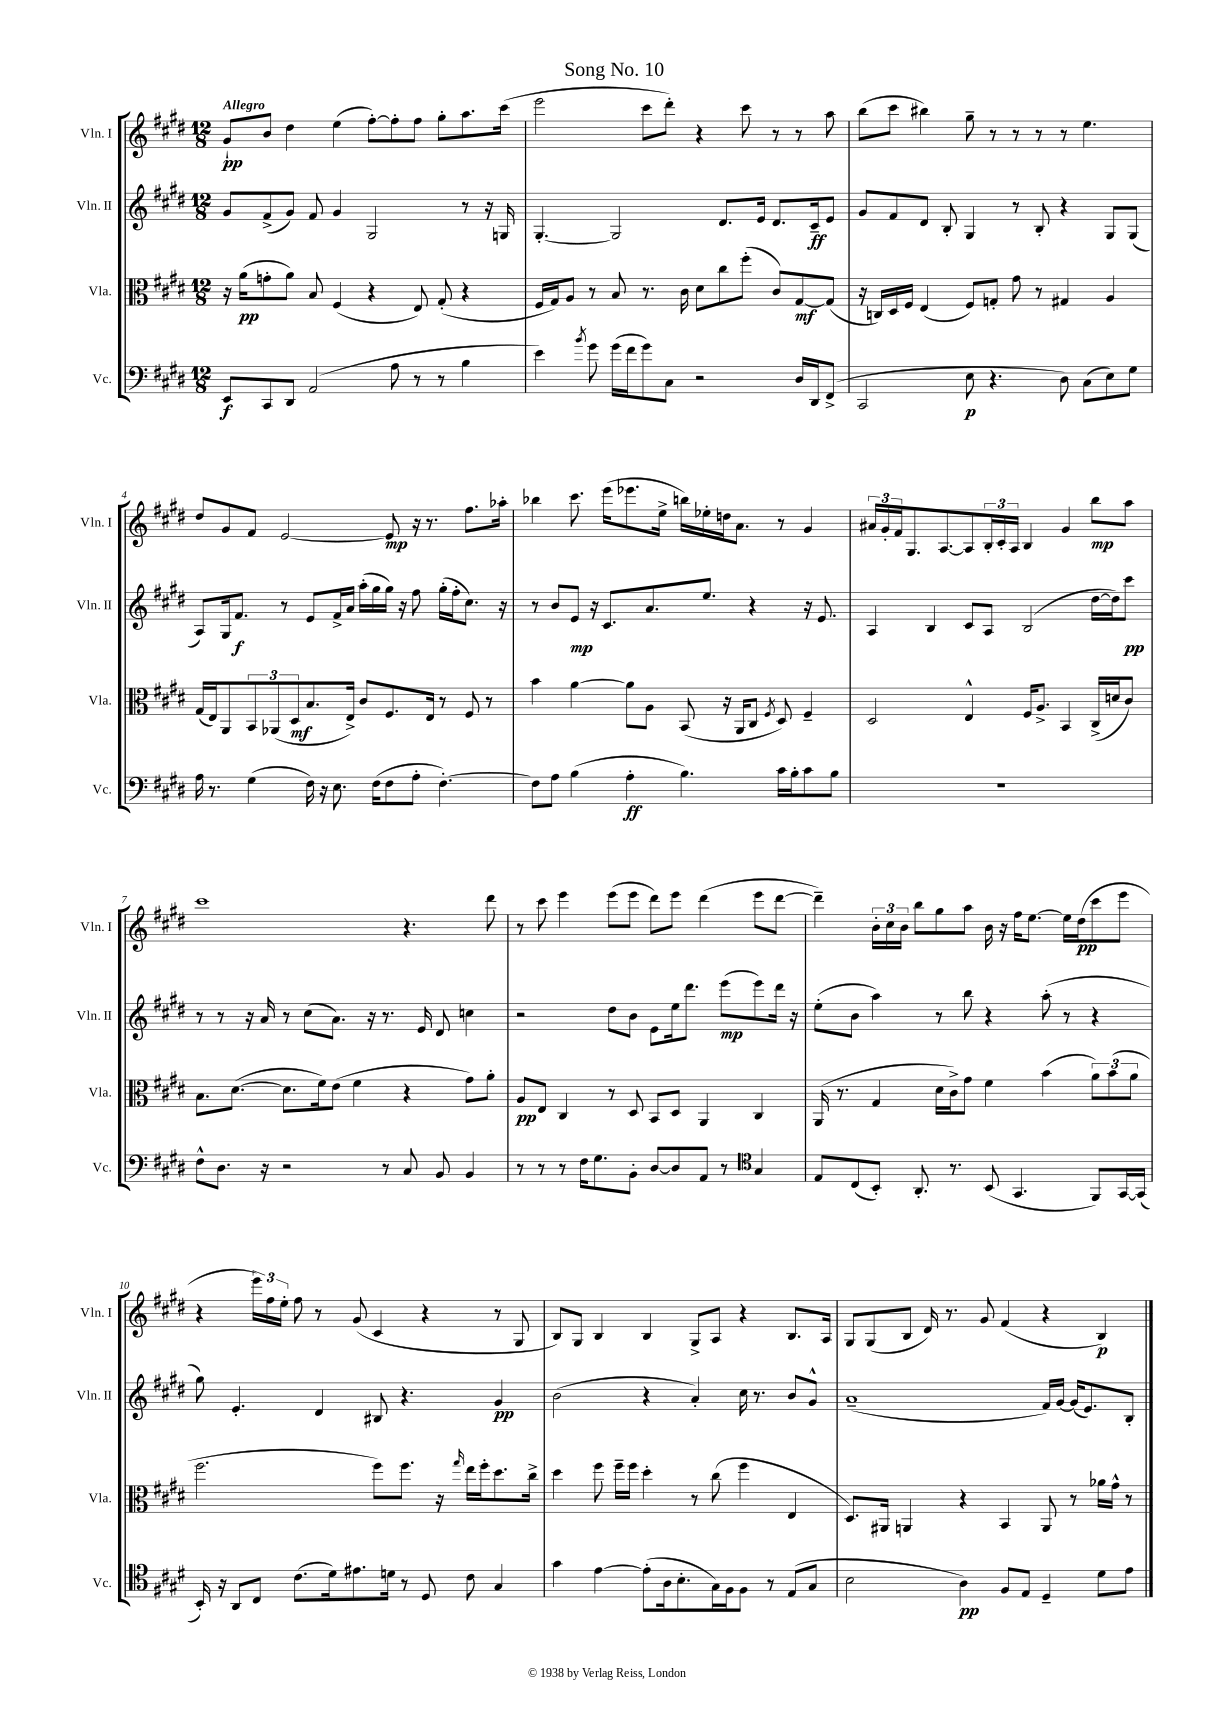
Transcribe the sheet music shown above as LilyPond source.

\header { title = "Song No. 10" }
<<
\new StaffGroup <<
\new Staff = "s0" \with { instrumentName = "Vln. I" shortInstrumentName = "Vln. I" } {
    \clef treble \key e \major \numericTimeSignature \time 12/8 \tempo "Allegro"
    gis'8-!\pp b'8 dis''4 e''4( fis''8~-.) fis''8-. fis''8 gis''8-. a''8. cis'''16( |
    e'''2 cis'''8 dis'''8-.) r4 cis'''8 r8 r8 a''8 |
    b''8( cis'''8 bis''4) gis''8-- r8 r8 r8 r8 e''4. |
    dis''8 gis'8 fis'8 e'2~ e'8\mp r16 r8. fis''8. aes''16-. |
    bes''4 cis'''8. e'''16( ees'''8. e''16-> b''16) ees''16-. d''16 a'8. r8 gis'4 |
    \tuplet 3/2 { ais'16 gis'16-. fis'16 } gis8. a8.~ a8 \tuplet 3/2 { b16-. cis'16-. a16 } b4 gis'4 b''8\mp a''8 |
    cis'''1 r4. dis'''8 |
    r8 cis'''8 e'''4 e'''8( e'''8 dis'''8) e'''8 dis'''4( e'''8 dis'''8~ |
    dis'''4--) \tuplet 3/2 { b'16-. cis''16 b'16 } b''8 gis''8 a''8 b'16 r16 fis''16 e''8.~ e''16 dis''16\pp( cis'''8 e'''8 |
    r4 \tuplet 3/2 { e'''16) fis''16 e''16-. } fis''8 r8 gis'8( cis'4 r4 r8 gis8 |
    b8) gis8 b4 b4 gis8-> a8 r4 b8. a16 |
    gis8 gis8( b8 dis'16) r8. gis'8 fis'4( r4 b4\p) \bar "|." |
}
\new Staff = "s1" \with { instrumentName = "Vln. II" shortInstrumentName = "Vln. II" } {
    \clef treble \key e \major \numericTimeSignature \time 12/8
    gis'8 fis'8->( gis'8) fis'8 gis'4 gis2 r8 r16 g16 |
    gis4.~-. gis2 dis'8. e'16 dis'8. cis'16--\ff e'8 |
    gis'8 fis'8 dis'8 b8-. gis4 r8 b8-. r4 gis8 gis8( |
    a8) gis16 fis'8.\f r8 e'8 fis'16-> a'16 a''16-.( gis''16 gis''16) r16 fis''8 gis''16-.( fis''16-. cis''8.) r16 |
    r8 b'8 e'8\mp r16 cis'8. a'8. e''8. r4 r16 e'8. |
    a4 b4 cis'8 a8 b2( dis''16~ dis''16) cis'''8\pp |
    r8 r8 r16 a'16 r8 cis''8( a'8.) r16 r8. e'16 dis'8 c''4 |
    r2 dis''8 b'8 e'8 e''16 dis'''8. e'''8\mp( e'''8) dis'''16 r16 |
    e''8-.( b'8 a''4) r8 b''8 r4 a''8-.( r8 r4 |
    gis''8) e'4.-. dis'4 bis8 r4. gis'4\pp |
    b'2( r4 a'4-.) cis''16 r8. b'8 gis'8-^ |
    a'1--( fis'16) gis'16~ gis'16( e'8.) b8-. \bar "|." |
}
\new Staff = "s2" \with { instrumentName = "Vla." shortInstrumentName = "Vla." } {
    \clef alto \key e \major \numericTimeSignature \time 12/8
    r16 a'16\pp( g'8-. a'8) b8 fis4( r4 e8) gis8-.( r4 |
    fis16 gis16) a8 r8 b8 r8. cis'16 dis'8 cis''8 fis''8-.( cis'8) gis8~\mf gis8( |
    r16 c16) dis16 fis16 e4( fis8) g8-. gis'8 r8 gis4 a4 |
    gis16( e16) a,8 \tuplet 3/2 { b,8 aes,8( dis8\mf } b8. e16->) cis'8 fis8. e16 r8 fis8 r8 |
    b'4 a'4~ a'8 a8 b,8( r16 a,16 cis8 \acciaccatura { fis8 } dis8) fis4-- |
    dis2 e4-^ fis16 a8.-> b,4 cis16->( d'16 cis'8) |
    b8. dis'8.~( dis'8. fis'16) e'8( fis'4 r4 gis'8) a'8-. |
    a8\pp e8 cis4 r8 dis8 b,8 dis8 a,4 cis4 |
    a,16( r8. gis4 dis'16 cis'16->) gis'8 fis'4 b'4( \tuplet 3/2 { a'8) b'8( a'8 } |
    fis''2. fis''8) fis''8. r16 \grace { gis''16 } e''16 fis''16-. dis''8. cis''16-> |
    dis''4 fis''8 fis''16-- fis''16 dis''4-. r8 cis''8( fis''4 e4 |
    dis8.) ais,16 a,4 r4 b,4 a,8 r8 aes'16 gis'16-^ r8 \bar "|." |
}
\new Staff = "s3" \with { instrumentName = "Vc." shortInstrumentName = "Vc." } {
    \clef bass \key e \major \numericTimeSignature \time 12/8
    e,8\f cis,8 dis,8 a,2( a8 r8 r8 b4 |
    e'4) \acciaccatura { b'8 } gis'8 gis'16( fis'16 gis'8) cis8 r2 dis16 dis,16 fis,8->( |
    cis,2 e8\p r4. dis8) cis8( e8) gis8 |
    a16 r8. gis4( fis16) r16 e8. fis16( fis8 a8-. fis4.~-.) |
    fis8 a8 b4( a4-.\ff b4.) cis'16 b16-. cis'8 b8 |
    R1. |
    fis8-^ dis8. r16 r2 r8 cis8 b,8 b,4 |
    r8 r8 r8 fis16 gis8. b,8-. dis8~ dis8 a,8 r8 \clef tenor gis4 |
    e8 cis8( b,8-.) a,8.-. r8. b,8( gis,4. fis,8) gis,16~ gis,16( |
    b,16-.) r16 a,8 cis8 cis'8.( dis'16) eis'8. d'16 r8 dis8 cis'8 gis4 |
    gis'4 e'4~ e'8-.( a16 b8.-. gis16) fis16 fis8 r8 e8( gis8 |
    b2 a4\pp) fis8 e8 dis4-- dis'8 e'8 \bar "|." |
}
>>
>>
